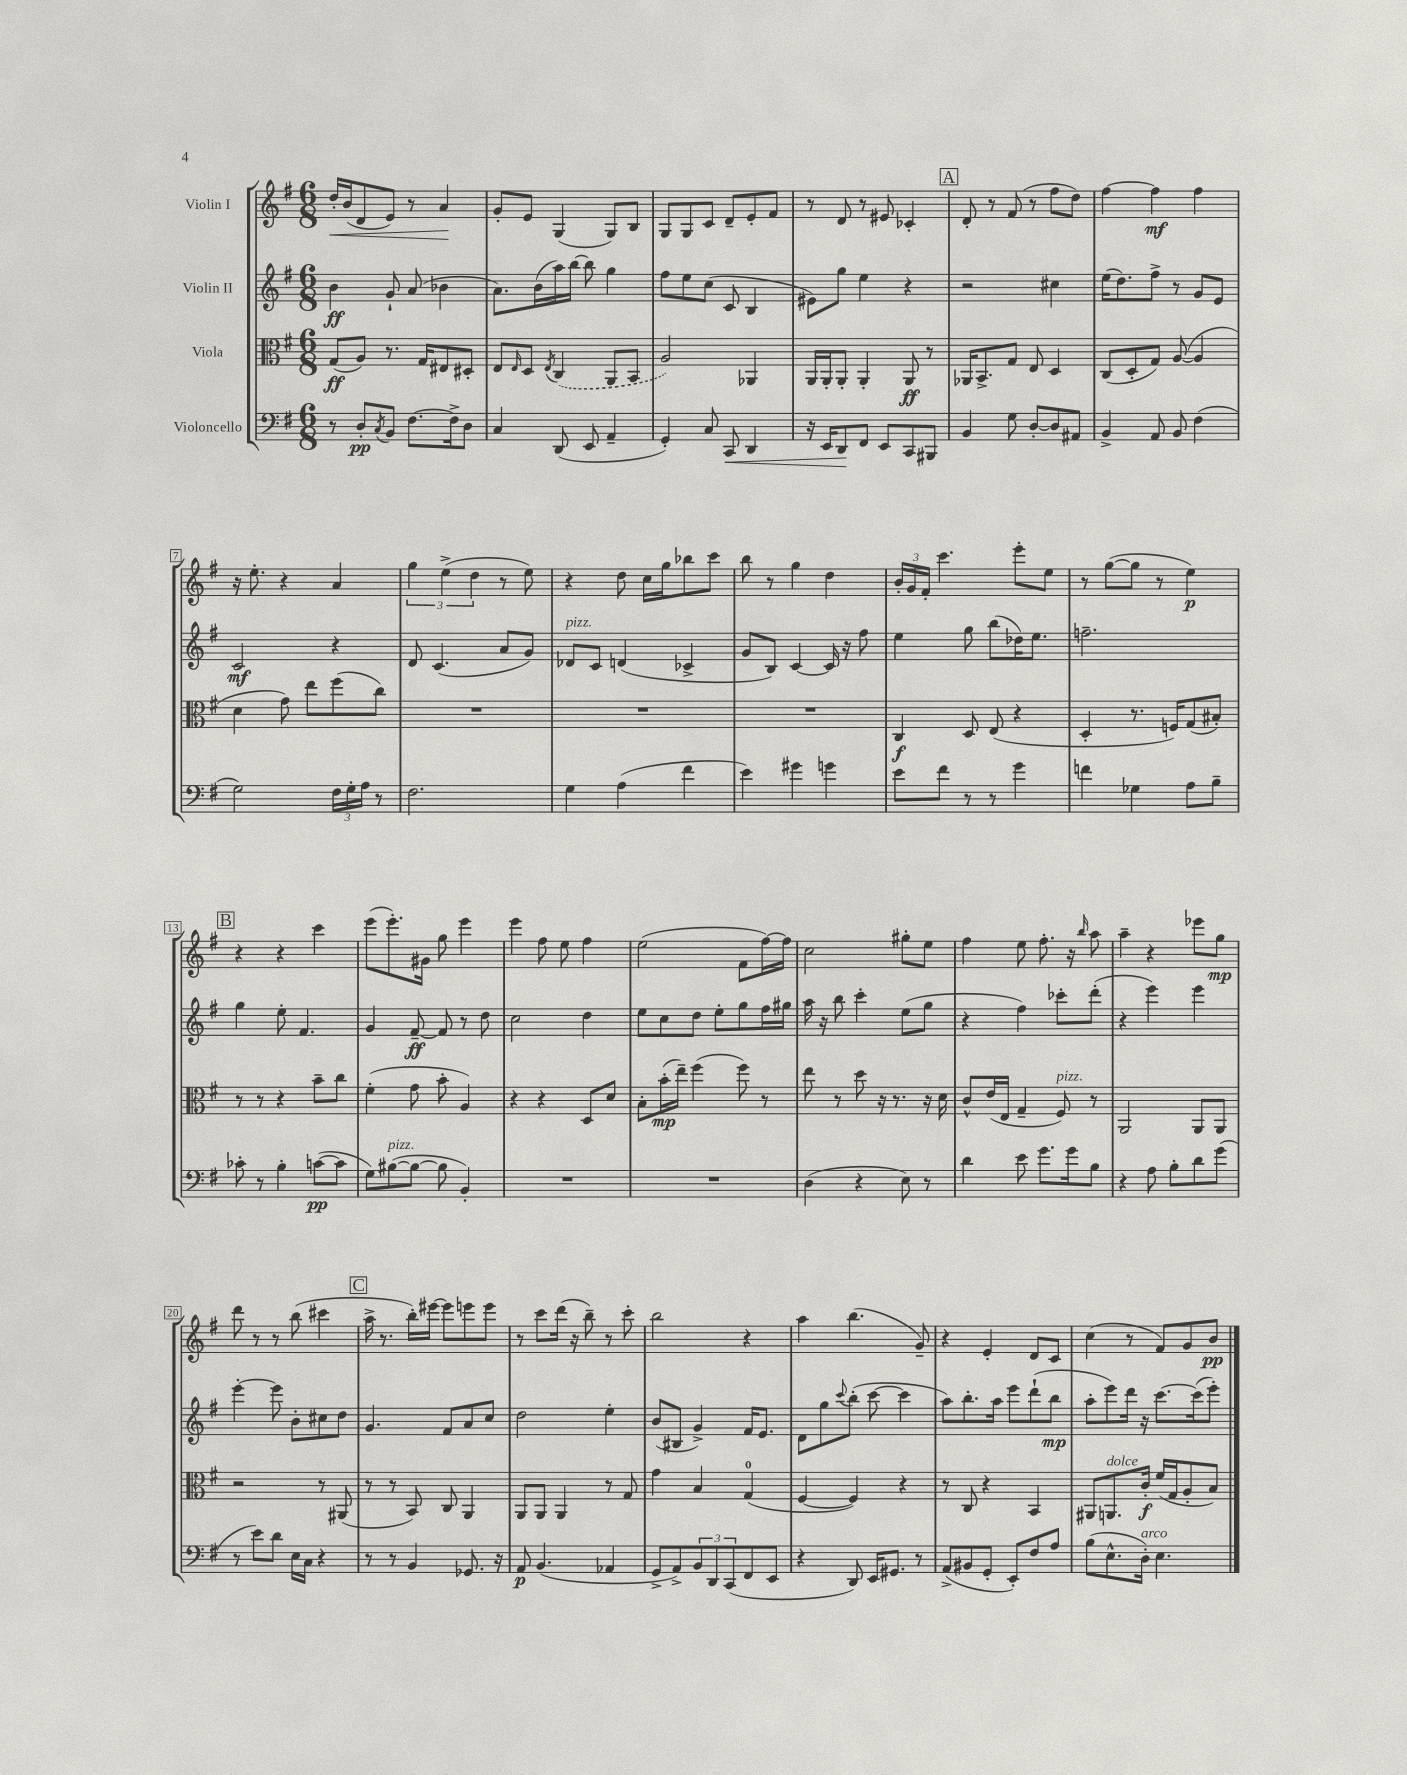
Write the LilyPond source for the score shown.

<<
\new StaffGroup <<
\new Staff = "s0" \with { instrumentName = "Violin I" } {
    \clef treble \key g \major \numericTimeSignature \time 6/8
    d''16-.\< b'16( d'8 e'8) r8 a'4\! |
    g'8-. e'8 g4( g8) b8 |
    g8 g8 c'8 d'8-- e'8-. fis'8 |
    r8 d'8 r8 eis'8 ces'4-. |
    \mark \markup { \box "A" } d'8-. r8 fis'8( r8 fis''8 d''8) |
    fis''4~ fis''4\mf fis''4 |
    r16 e''8.-. r4 a'4 |
    \tuplet 3/2 { g''4 e''4->( d''4 } r8 e''8) |
    r4 d''8 c''16 g''16 bes''8 c'''8 |
    b''8 r8 g''4 d''4 |
    \tuplet 3/2 { b'16-. g'16 fis'16-. } c'''4. e'''8-. e''8 |
    r8 g''8~( g''8 r8 e''4\p) |
    \mark \markup { \box "B" } r4 r4 c'''4 |
    e'''8( e'''8.-.) gis'16 g''8 e'''4 |
    e'''4 fis''8 e''8 fis''4 |
    e''2( fis'8 fis''16~) fis''16 |
    c''2 gis''8-. e''8 |
    fis''4 e''8 fis''8.-. r16 \grace { b''16 } a''8 |
    a''4-- r4 ees'''8 g''8\mp |
    d'''8 r8 r8 b''8( cis'''4 |
    \mark \markup { \box "C" } a''16-> r8. b''16-.) eis'''16~ eis'''8 e'''8 e'''8 |
    r8 c'''8 d'''16( r16 b''8--) r8 c'''8-. |
    b''2 r4 |
    a''4 b''4.( g'8--) |
    r4 e'4-. d'8 c'8 |
    c''4( r8 fis'8) g'8 b'8\pp \bar "|." |
}
\new Staff = "s1" \with { instrumentName = "Violin II" } {
    \clef treble \key g \major \numericTimeSignature \time 6/8
    b'4\ff g'8-! a'8( bes'4 |
    a'8.) b'16( a''16) b''16~ b''8 g''4 |
    fis''8 e''8 c''8( c'8 b4 |
    eis'8) g''8 e''4 r4 |
    \mark \markup { \box "A" } r2 cis''4 |
    e''16( d''8.) fis''8-> r8 g'8 e'8 |
    c'2\mf r4 |
    d'8 c'4.( a'8 g'8) |
    des'8^\markup { \italic "pizz." } c'8 d'4( ces'4-> |
    g'8 b8) c'4~ c'16 r16 fis''8 |
    e''4 g''8 b''8( des''16) e''8. |
    f''2.-- |
    \mark \markup { \box "B" } g''4 e''8-. fis'4. |
    g'4 fis'8~--\ff fis'8 r8 d''8 |
    c''2 d''4 |
    e''8 c''8 d''8 e''8-. g''8 fis''16 gis''16 |
    a''16 r16 b''8 c'''4-. e''8( g''8 |
    r4 fis''4) ces'''8-. d'''8-.( |
    r4 e'''4) e'''4 |
    e'''4~-. e'''8 b'8-. cis''8 d''8 |
    \mark \markup { \box "C" } g'4. fis'8 a'8 c''8 |
    d''2 e''4-. |
    b'8( bis8 g'4->) fis'16 e'8. |
    d'8 g''8 \appoggiatura { c'''8 } b''8-.( c'''8~ c'''4 |
    a''8) b''8.-. a''16 e'''8 d'''8-!( b''8\mp |
    a''8-. e'''8) d'''16 r16 c'''8.~ c'''16( e'''8-.) \bar "|." |
}
\new Staff = "s2" \with { instrumentName = "Viola" } {
    \clef alto \key g \major \numericTimeSignature \time 6/8
    g8\ff( a8) r8. g16 eis8 dis8-. |
    e8 \grace { e16 } d8 \acciaccatura { e8 } \once \slurDashed c4( a,8 b,8 |
    a2) aes,4 |
    a,16 a,16-. a,8-. a,4-. a,8\ff r8 |
    \mark \markup { \box "A" } aes,16 b,8.-> g8 e8 d4 |
    c8( d8-. g8) a8~( a4 |
    d'4 g'8) e''8 fis''8( c''8) |
    R2. |
    R2. |
    R2. |
    c4\f d8 e8( r4 |
    d4-. r8. f16) g8( bis8-.) |
    \mark \markup { \box "B" } r8 r8 r4 b'8-- c''8 |
    fis'4-.( g'8 b'8-. a4) |
    r4 r4 d8 d'8 |
    b8-. b'16-.\mp( e''16--) fis''4( fis''8) r8 |
    e''8 r8 d''8 r16 r8. r16 d'16 |
    c'8-^ e'16( e16 g4-- fis8^\markup { \italic "pizz." }) r8 |
    a,2 a,8 a,8 |
    r2 r8 ais,8( |
    \mark \markup { \box "C" } r8 r8 b,8) c8 a,4 |
    a,8 a,8 a,4 r8 g8 |
    g'4 b4 g4-0( |
    fis4~ fis4) r4 |
    r8 c8 r4 b,4 |
    ais,8 a,8.^\markup { \italic "dolce" } c'16-.\f fis'16( g16 a8-. b8) \bar "|." |
}
\new Staff = "s3" \with { instrumentName = "Violoncello" } {
    \clef bass \key g \major \numericTimeSignature \time 6/8
    r8 d8-.\pp \acciaccatura { c8 } b,8 fis8.~ fis16-> d8 |
    c4 d,8( e,8 a,4-- |
    g,4-.) c8 c,8\< d,4 |
    r16 e,16 d,8\! fis,8 e,8 c,8 bis,,8 |
    \mark \markup { \box "A" } b,4 g8 d8~-. d8 ais,8 |
    b,4-> a,8 b,8 fis4( |
    g2) \tuplet 3/2 { fis16 g16-. a16 } r8 |
    fis2. |
    g4 a4( fis'4 |
    e'4) gis'4 g'4 |
    e'8 fis'8 r8 r8 g'4 |
    f'4 ges4 a8 b8-- |
    \mark \markup { \box "B" } ces'8-. r8 b4-. c'8~\pp( c'8 |
    g8) bis8~^\markup { \italic "pizz." }( bis8~ bis8 b,4-.) |
    R2. |
    R2. |
    d4( r4 e8) r8 |
    d'4 e'8 g'8. g'16 b8 |
    r4 a8 b8-. d'8 g'8( |
    r8 e'8) d'8 e16 c16 r4 |
    \mark \markup { \box "C" } r8 r8 b,4 ges,8. r16 |
    a,8\p b,4.( aes,4 |
    g,8-> a,8->) \tuplet 3/2 { b,8 d,8 c,8( } fis,8 e,8 |
    r4 d,8) e,16 gis,8. r8 |
    a,8->( bis,8 g,8-. e,8-.) fis8 a8 |
    b8( e8.-^ d16-.^\markup { \italic "arco" }) e4. \bar "|." |
}
>>
>>
\layout { \context { \Score \override BarNumber.stencil = #(make-stencil-boxer 0.1 0.3 ly:text-interface::print) } }
